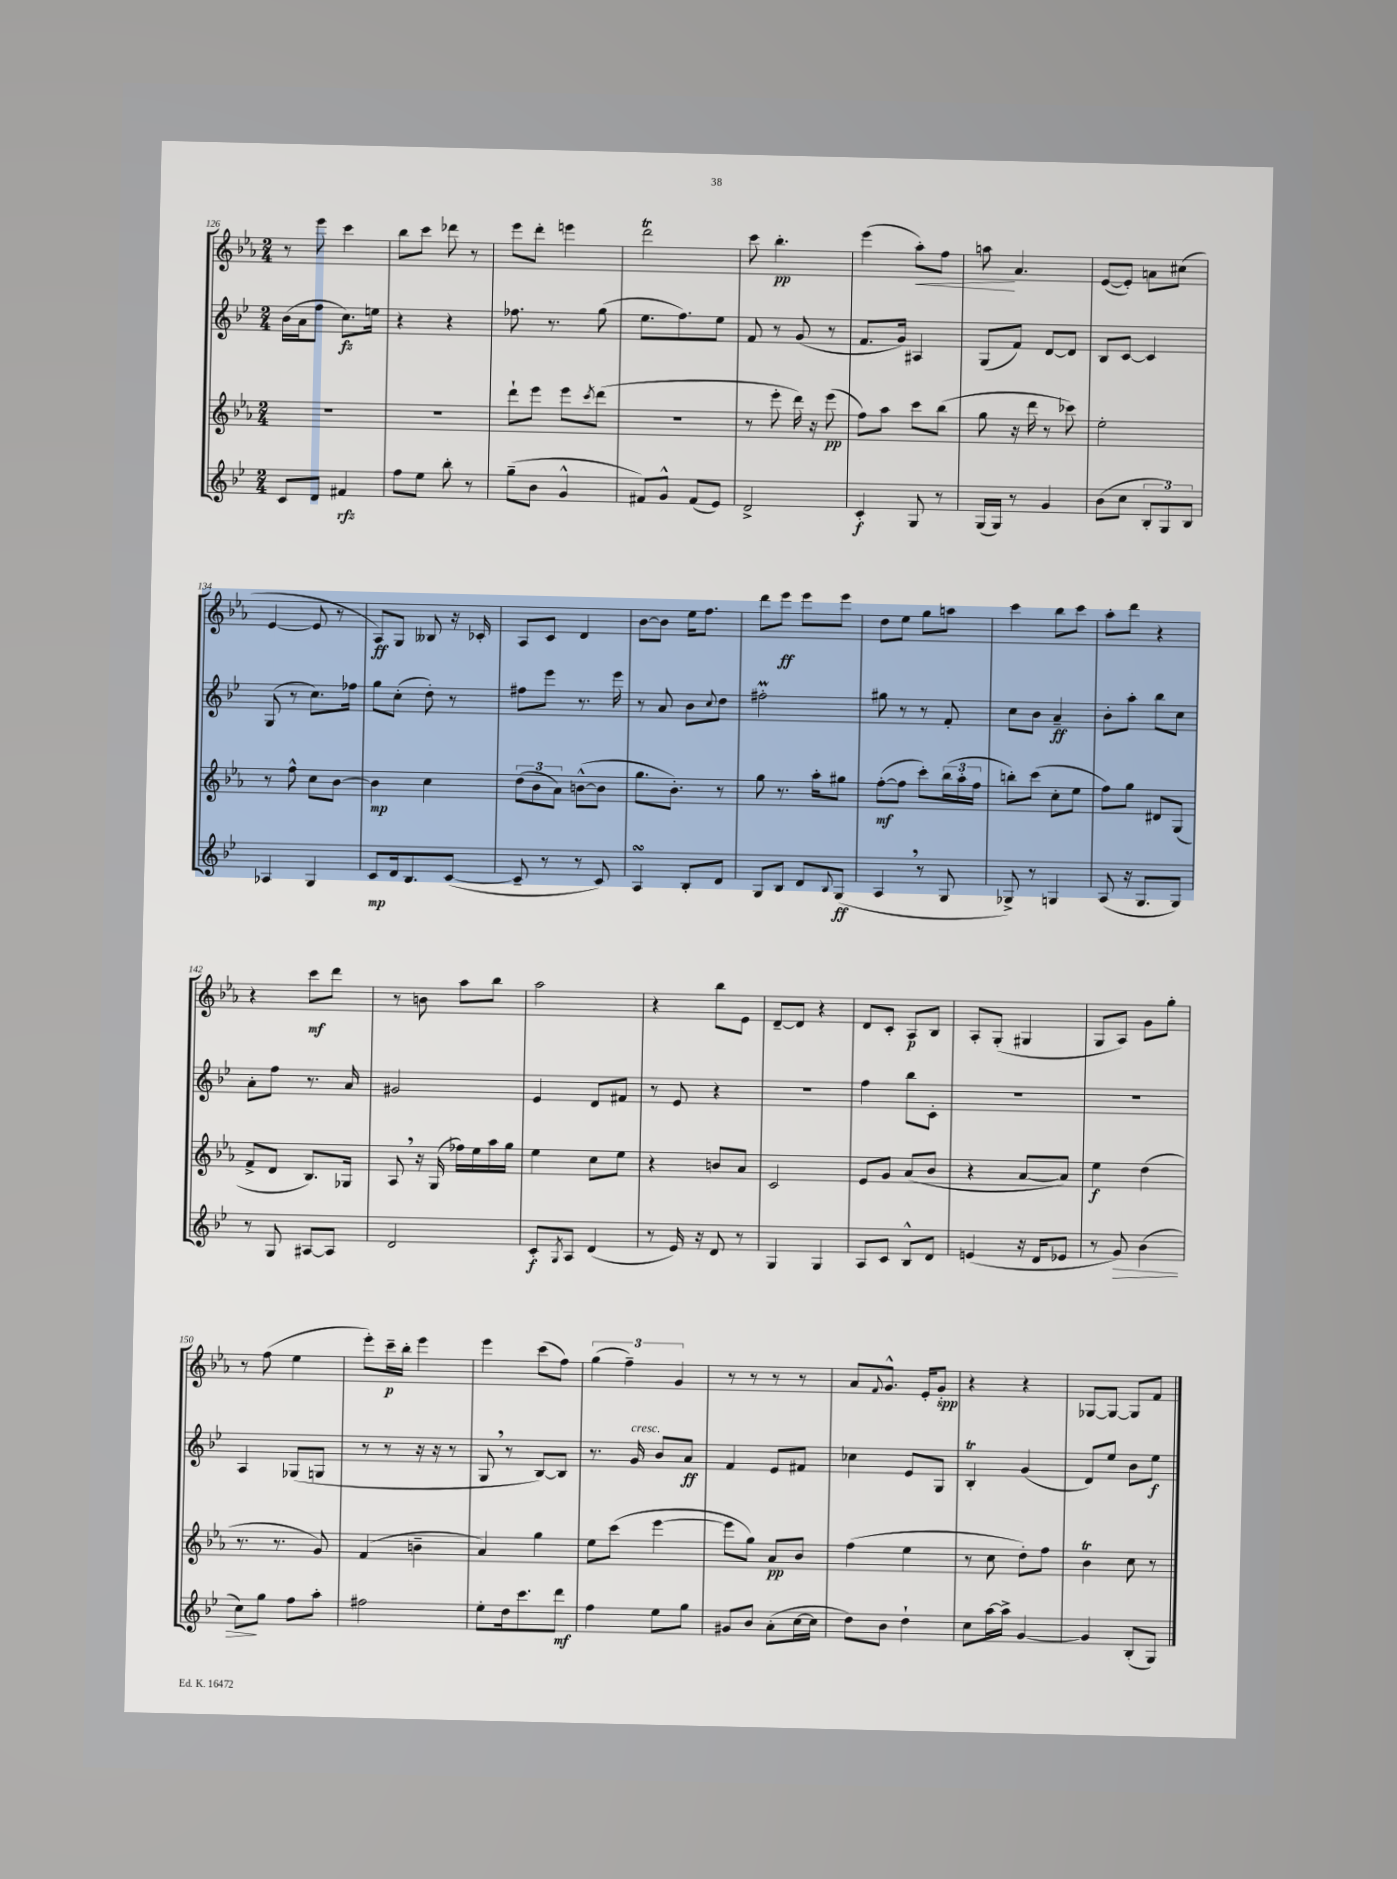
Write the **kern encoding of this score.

**kern	**kern	**kern	**kern
*staff4	*staff3	*staff2	*staff1
*clefG2	*clefG2	*clefG2	*clefG2
*k[b-e-]	*k[b-e-a-]	*k[b-e-]	*k[b-e-a-]
*M2/4	*M2/4	*M2/4	*M2/4
8c	2r	(16b-	8r
.	.	16a	.
8d	.	8ff	8eee-
4f#	.	8.cc)	4ccc
.	.	16ee	.
=	=	=	=
8ff	2r	4r	8bb-
8ee-	.	.	8ccc
8bb-'	.	4r	8ddd-
8r	.	.	8r
=	=	=	=
(8gg~	8ddd`	8.ff-	8eee-
8b-	8eee-	.	8ddd'
.	.	8.r	.
4g^^	8eee-	.	4eee
.	8qccc	.	.
.	(8ddd	(8gg	.
=	=	=	=
8f#)	2r	8.ee-	2ddd
8g^^	.	.	.
.	.	8.ff)	.
(8f#	.	.	.
8e-)	.	8ee-	.
=	=	=	=
2d^	8r	8f	8ccc
.	8eee-'	8r	4.bb-'
.	16ddd)	(8g	.
.	16r	.	.
.	(8eee-	8r	.
=	=	=	=
4c'	8ff)	8.f	(4eee-
.	8aa-	.	.
.	.	16g)	.
8G	8ccc	4A#	8aa-')
8r	(8bb-	.	8ff
=	=	=	=
(16G	8gg	(8G	8aa
16G)	.	.	.
8r	16r	8f)	4.a-
.	16ddd	.	.
4g	8r	[8d	.
.	8ccc-)	8d]	.
=	=	=	=
(8b-	2ee-'	8B-	([8e-
8cc	.	[8c	8e-'])
12B-'	.	4c]	8a
12G)	.	.	.
.	.	.	(8cc#
12B-	.	.	.
=	=	=	=
4A-	8r	(8G	[4e-
.	8ff^^	8r	.
4G	8cc	8.cc)	8e-]
.	[8b-	.	8r
.	.	16ff-	.
=	=	=	=
8c	4b-]	8gg	8A-)
16d	.	(8cc'	8G
8.B-	.	.	.
.	4cc	8dd')	8B--
([8c	.	8r	16r
.	.	.	16c-'
=	=	=	=
8c~]	(12dd	8ff#	8A-
.	12b-	.	.
8r	.	8eee-	8c
.	12a-)	.	.
8r	([8b^^	8.r	4d
8c)	8b]	.	.
.	.	16eee-	.
=	=	=	=
4A	8.gg	8r	[8b-
.	.	8a	8b-]
.	8.b-')	.	.
8B-'	.	8b-	16ee-
.	.	.	8.ff
.	.	8qqcc	.
8d	8r	8dd	.
=	=	=	=
8G	8gg	2ff#'	8ddd
8B-	8.r	.	8eee-
8d	.	.	8eee-
.	16aa-'	.	.
8qqB-	.	.	.
(8G	8gg#	.	8eee-
=	=	=	=
4A	([8ff'	8gg#	8dd
.	8ff]	8r	8ee-
8r	8ccc')	8r	8gg
8G	(24bb-	8f'	8aa
.	24aa-'	.	.
.	24ff	.	.
=	=	=	=
8G-^)	8bb')	8cc	4ccc
8r	(8ccc	8b-	.
4G	8cc'	4a~	8bb-
.	8ee-	.	8ccc
=	=	=	=
(8A	8ff)	8b-'	8aa-'
16r	8gg	8aa'	8ddd
8.G	.	.	.
.	8d#	8bb-	4r
8G)	(8G	8cc	.
=	=	=	=
8r	8f^	8a'	4r
8G	8d	8ff	.
[8A#	8.B-)	8.r	8ccc
8A#]	.	.	8ddd
.	16G-	16a	.
=	=	=	=
2d	8A-	2g#	8r
.	16r	.	8b
.	(16G	.	.
.	16ff-)	.	8aa-
.	16ee-	.	.
.	16aa-	.	8bb-
.	16gg	.	.
=	=	=	=
8c'	4ee-	4e-	2aa-
8qG	.	.	.
8A	.	.	.
(4d	8cc	8d	.
.	8ee-	8f#	.
=	=	=	=
8r	4r	8r	4r
16e-)	.	8e-	.
16r	.	.	.
8d	8b	4r	8bb-
8r	8a-	.	8e-
=	=	=	=
4G	2c	2r	[8d~
.	.	.	8d]
4G	.	.	4r
=	=	=	=
8A	8e-	4ff	8d
8c	8g	.	8c'
8B-^^	(8a-	8bb-	8A-
8d	8b-	8c'	8B-
=	=	=	=
(4e	4r	2r	8A-'
.	.	.	(8G'
16r	[8a-	.	4G#
16d	.	.	.
8e-	8a-])	.	.
=	=	=	=
8r	4ee-	2r	8G
8g)	.	.	8A-)
(4b-	(4dd	.	8g
.	.	.	8gg'
=	=	=	=
8cc)	8.r	4A	8r
8gg	.	.	(8ff
.	8.r	.	.
8ff	.	(8G-	4ee-
8aa'	8g)	8G	.
=	=	=	=
2ff#	(4f	8r	8eee-')
.	.	8r	16ccc~
.	.	.	16bb-'
.	4b~	16r	4eee-
.	.	16r	.
.	.	8r	.
=	=	=	=
8ee-'	4a-)	8G	4eee-
16dd	.	8r	.
8.ccc	.	.	.
.	4gg	[8B-)	(8ccc
8ddd	.	8B-]	8ff)
=	=	=	=
4ff	8ee-	8.r	(6gg
.	(8ccc	.	.
.	.	.	6ff~)
.	.	16g	.
8ee-	[4eee-	8b-	.
.	.	.	6g
8gg	.	8a	.
=	=	=	=
8g#	8eee-]	4f	8r
8b-	8gg)	.	8r
(8a'	8a-	8e-	8r
[16cc	8b-	8f#	8r
16cc]	.	.	.
=	=	=	=
8dd)	(4ff	4cc-	8a-
.	.	.	8qqf
8b-	.	.	8.g^^
4dd`	4ee-	8e-	.
.	.	.	16e-'
.	.	8G	8g'
=	=	=	=
8cc	8r	4B-'	4r
[16aa	8cc	.	.
16aa^]	.	.	.
[4g	8dd')	(4g	4r
.	8ff	.	.
=	=	=	=
4g]	4b-	8d)	[8G-
.	.	8ee-	8G-_
(8B-'	8cc	8b-	8G-]
8G)	8r	8ee-	8f
==	==	==	==
*-	*-	*-	*-
